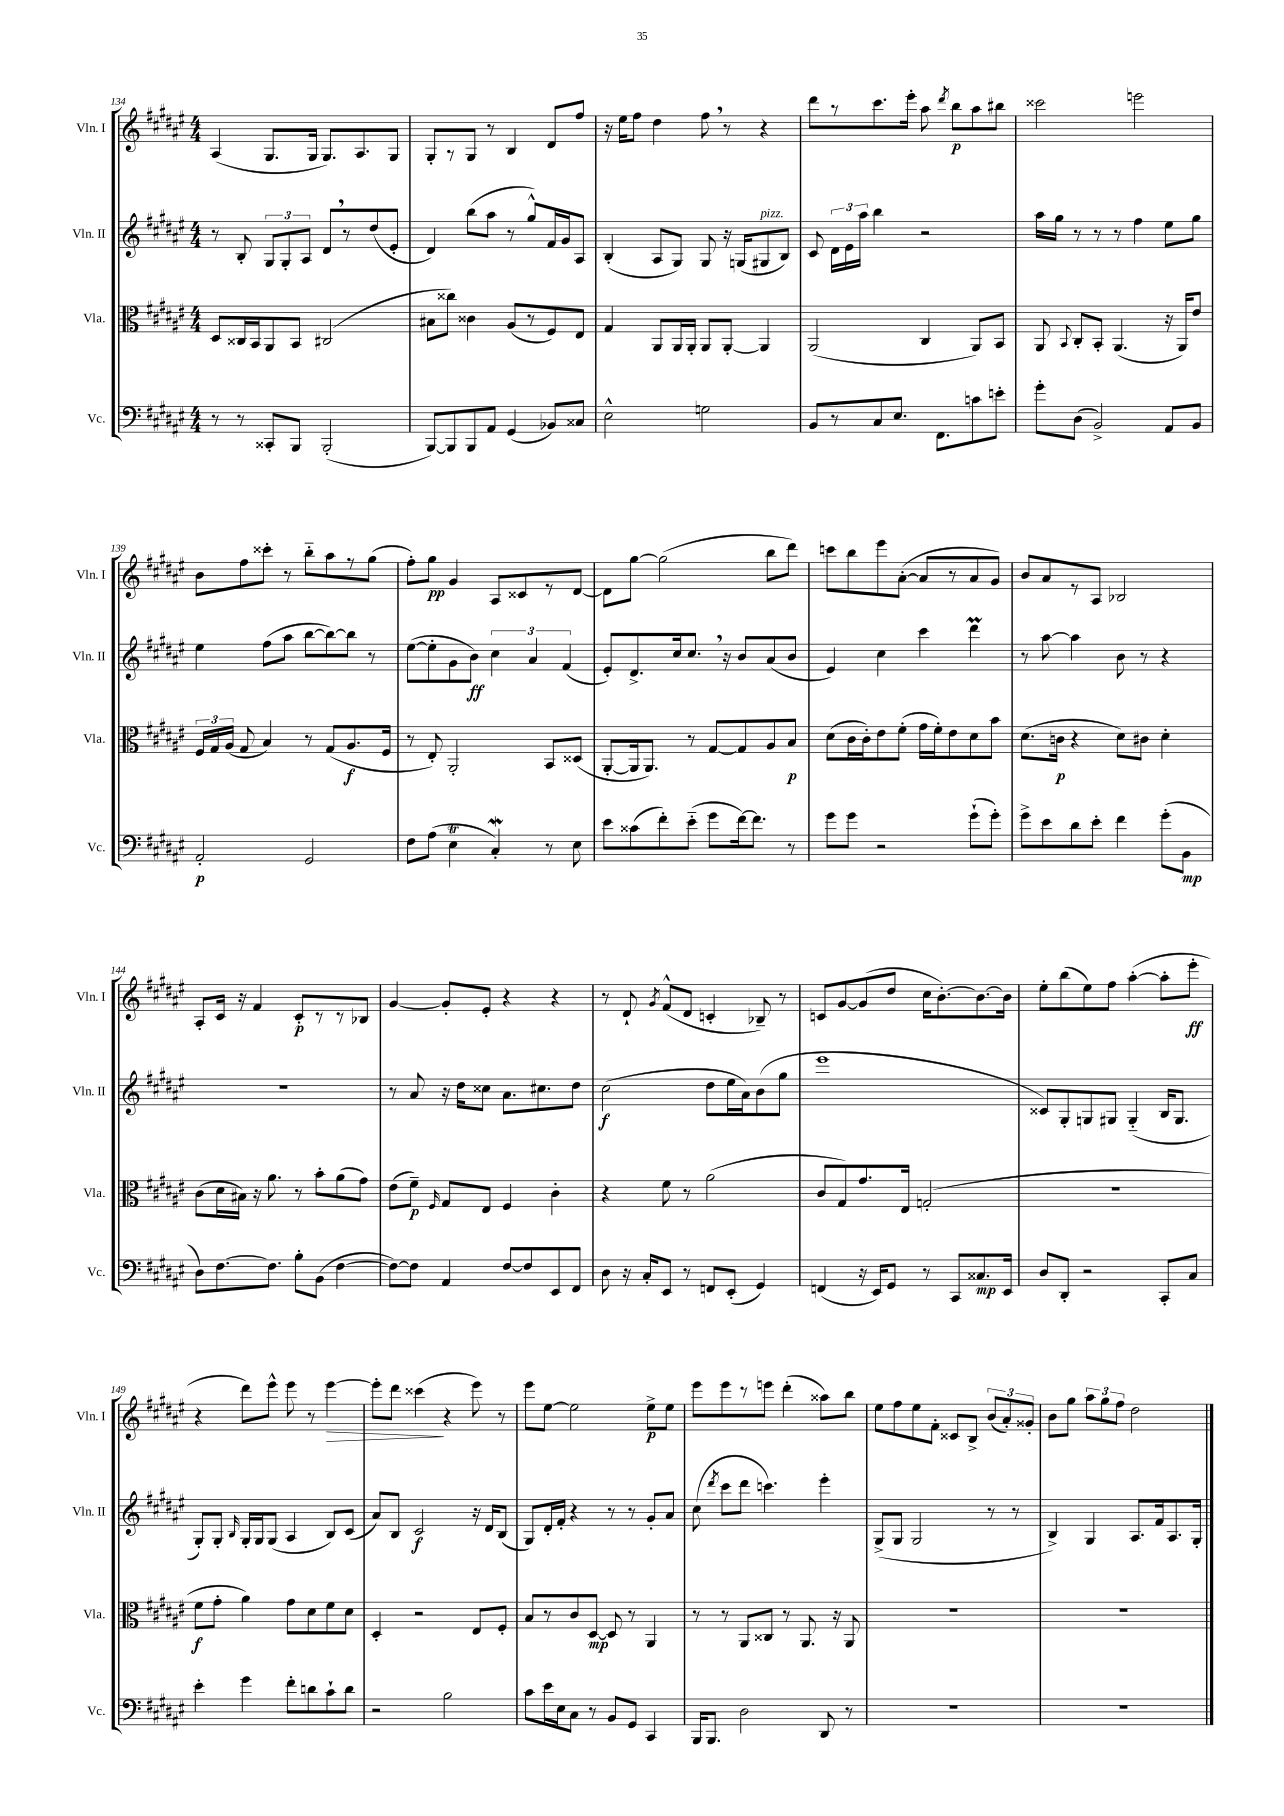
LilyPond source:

<<
\new StaffGroup <<
\new Staff = "s0" \with { instrumentName = "Vln. I" shortInstrumentName = "Vln. I" } {
    \clef treble \key fis \major \numericTimeSignature \time 4/4
    \autoBeamOff ais4( gis8.[ gis16] gis8.[) ais8. gis8] |
    gis8[-. r8 gis8] r8 b4 dis'8[ fis''8] |
    r16 eis''16[ fis''8] dis''4 fis''8 \breathe r8 r4 |
    dis'''8[ r8 cis'''8. eis'''16]-. ais''8 \acciaccatura { dis'''8 } b''8[\p ais''8 bis''8] |
    cisis'''2 e'''2 |
    b'8[ fis''8 cisis'''8]-. r8 b''8[-_ ais''8 r8 gis''8]( |
    fis''8[-.) gis''8]\pp gis'4 ais8[ cisis'8 r8 dis'8]~ |
    dis'8[ gis''8]~ gis''2( b''8[ dis'''8]) |
    c'''8[ b''8 eis'''8 ais'8]~-.( ais'8[ r8 ais'8 gis'8]) |
    b'8[ ais'8 r8 ais8] bes2 |
    ais8[-. cis'16] r16 fis'4 cis'8[-.\p r8 r8 bes8] |
    gis'4~ gis'8[-. eis'8]-. r4 r4 |
    r8 dis'8-! \acciaccatura { gis'8 } fis'8[-^( dis'8] c'4-. bes8--) r8 |
    c'8[ gis'8~ gis'8( dis''8] cis''16[ b'8.~-.) b'8.~ b'16] |
    eis''8[-. b''8( eis''8) fis''8] ais''4~-.( ais''8[-. eis'''8]-.\ff |
    r4 dis'''8[) eis'''8]-^ eis'''8 r8 eis'''4~\> |
    eis'''8[-. dis'''8] cisis'''4\!( r4 eis'''8) r8 |
    eis'''8[ eis''8]~ eis''2 eis''8[->\p eis''8] |
    eis'''8[ eis'''8 r8 e'''8] dis'''4-.( aisis''8[) b''8] |
    eis''8[ fis''8 eis''8 fis'8]-. cisis'8[ b8]-> \tuplet 3/2 { b'8[( ais'8-.) gisis'8]-. } |
    b'8[ gis''8] \tuplet 3/2 { ais''8[ gis''8 fis''8] } dis''2 \bar "|." |
}
\new Staff = "s1" \with { instrumentName = "Vln. II" shortInstrumentName = "Vln. II" } {
    \clef treble \key fis \major \numericTimeSignature \time 4/4
    \autoBeamOff r8 b8-. \tuplet 3/2 { gis8[ gis8-. ais8] } dis'8[ \breathe r8 dis''8( eis'8]-. |
    dis'4) b''8[( ais''8] r8 gis''8[-^) fis'16 gis'16 ais8] |
    b4-.( ais8[ gis8]) gis8 r16 g16[( gis8^\markup { \italic "pizz." } b8]) |
    cis'8 \tuplet 3/2 { dis'16[ eis'16 ais''16] } b''4 r2 |
    ais''16[ gis''16] r8 r8 r8 fis''4 eis''8[ gis''8] |
    eis''4 fis''8[( ais''8] b''8[~ b''8~) b''8] r8 |
    eis''8[~( eis''8-. gis'8 b'8]\ff) \tuplet 3/2 { cis''4 ais'4 fis'4( } |
    eis'8[-.) dis'8.-> cis''16 cis''8.] \breathe r16 b'8[ ais'8( b'8] |
    eis'4) cis''4 cis'''4 dis'''4\prall |
    r8 ais''8~ ais''4 b'8 r8 r4 |
    R1 |
    r8 ais'8 r16 dis''16[ cisis''8] ais'8.[ cis''8. dis''8] |
    cis''2\f( dis''8[ eis''16 ais'16) b'8( gis''8] |
    eis'''1 |
    cisis'8[) gis8-. g8 gis8] gis4-_( b16[ gis8.] |
    gis8[-.) gis8]-. \grace { b16 } gis16[-. gis16 gis8]( ais4 b8[) cis'8]( |
    ais'8[) b8] cis'2\f r16 dis'16[ b8]( |
    gis8[) dis'16-. fis'16]-. r4 r8 r8 gis'8[-. ais'8] |
    cis''8( \acciaccatura { dis'''8 } cis'''8[ dis'''8] c'''4.) eis'''4-. |
    gis8[->( gis8] gis2 r8 r8 |
    b4->) gis4 ais8.[ fis'16 ais8. gis16]-. \bar "|." |
}
\new Staff = "s2" \with { instrumentName = "Vla." shortInstrumentName = "Vla." } {
    \clef alto \key fis \major \numericTimeSignature \time 4/4
    \autoBeamOff dis8[ cisis16 b,16 ais,8 b,8] cis2( |
    bis8[ cisis''8]) cisis'4 ais8[( r8 fis8) eis8] |
    gis4 ais,8[ ais,16 ais,16]-. ais,8[ ais,8]~-. ais,4 |
    ais,2( cis4 ais,8[) b,8] |
    ais,8 \appoggiatura { b,8 } cis8[-. b,8]-. ais,4.( r16 ais,16[) eis'8] |
    \tuplet 3/2 { fis16[ gis16 ais16]( } gis8 b4) r8 gis8[( ais8.\f fis16] |
    r8 eis8-.) ais,2-. b,8[ disis8]( |
    ais,8[~-. ais,16 ais,8.]) r8 gis8[~ gis8 ais8 b8]\p |
    dis'8[( cis'16 cis'16-.) eis'8 fis'8]-.( gis'16[ fis'16-.) eis'8 dis'8 b'8] |
    dis'8.[( c'16]\p r4 dis'8[) cis'8] dis'4-. |
    cis'8[( dis'16 bis16]) r16 ais'8. r8 b'8[-. ais'8( gis'8]) |
    eis'8[( fis'8]--\p) \grace { fis16 } gis8[ eis8] fis4 cis'4-. |
    r4 fis'8 r8 ais'2( |
    cis'8[ gis8) gis'8. eis16] g2-.( |
    R1 |
    fis'8[\f gis'8]-. ais'4) gis'8[ dis'8 fis'8 dis'8] |
    dis4-. r2 eis8[ fis8]-. |
    b8[ r8 cis'8 dis8]~\mp dis8 r8 ais,4 |
    r8 r8 ais,8[ cisis8] r8 ais,8. r16 ais,8 |
    R1 |
    R1 \bar "|." |
}
\new Staff = "s3" \with { instrumentName = "Vc." shortInstrumentName = "Vc." } {
    \clef bass \key fis \major \numericTimeSignature \time 4/4
    \autoBeamOff r8 r8 cisis,8[-. b,,8] b,,2-.( |
    b,,8[~) b,,8 b,,8 ais,8] gis,4( bes,8[) cisis8] |
    eis2-^ g2 |
    b,8[ r8 cis8 eis8.] fis,8.[ c'8 e'8]-. |
    gis'8[-. dis8]( b,2->) ais,8[ b,8] |
    ais,2-.\p gis,2 |
    fis8[ ais8]( eis4\trill cis4-.\mordent) r8 eis8 |
    eis'8[ cisis'8( fis'8-.) eis'8]-_( gis'8[ fis'16~) fis'8.] r8 |
    gis'8[ gis'8] r2 gis'8[-!( gis'8]-.) |
    gis'8[-> eis'8 dis'8 eis'8]-. fis'4 gis'8[-.( b,8]\mp |
    dis8[) fis8.~ fis8.] b8[-. b,8]( fis4~ |
    fis8[~) fis8] ais,4 fis8[~ fis8 eis,8 fis,8] |
    dis8 r16 cis16[-. eis,8] r8 f,8[ eis,8]-.( gis,4) |
    f,4( r16 eis,16[) gis,8] r8 cis,8[ cisis8.\mp eis,16] |
    dis8[ dis,8]-. r2 cis,8[-. cis8] |
    eis'4-. gis'4 fis'8[-. d'8 cis'8-! d'8] |
    r2 b2 |
    cis'8[ eis'16 eis16 cis8] r8 b,8[ gis,8] cis,4 |
    b,,16[ b,,8.] dis2 dis,8 r8 |
    R1 |
    R1 \bar "|." |
}
>>
>>
\layout { \context { \Score currentBarNumber = #134 } }
